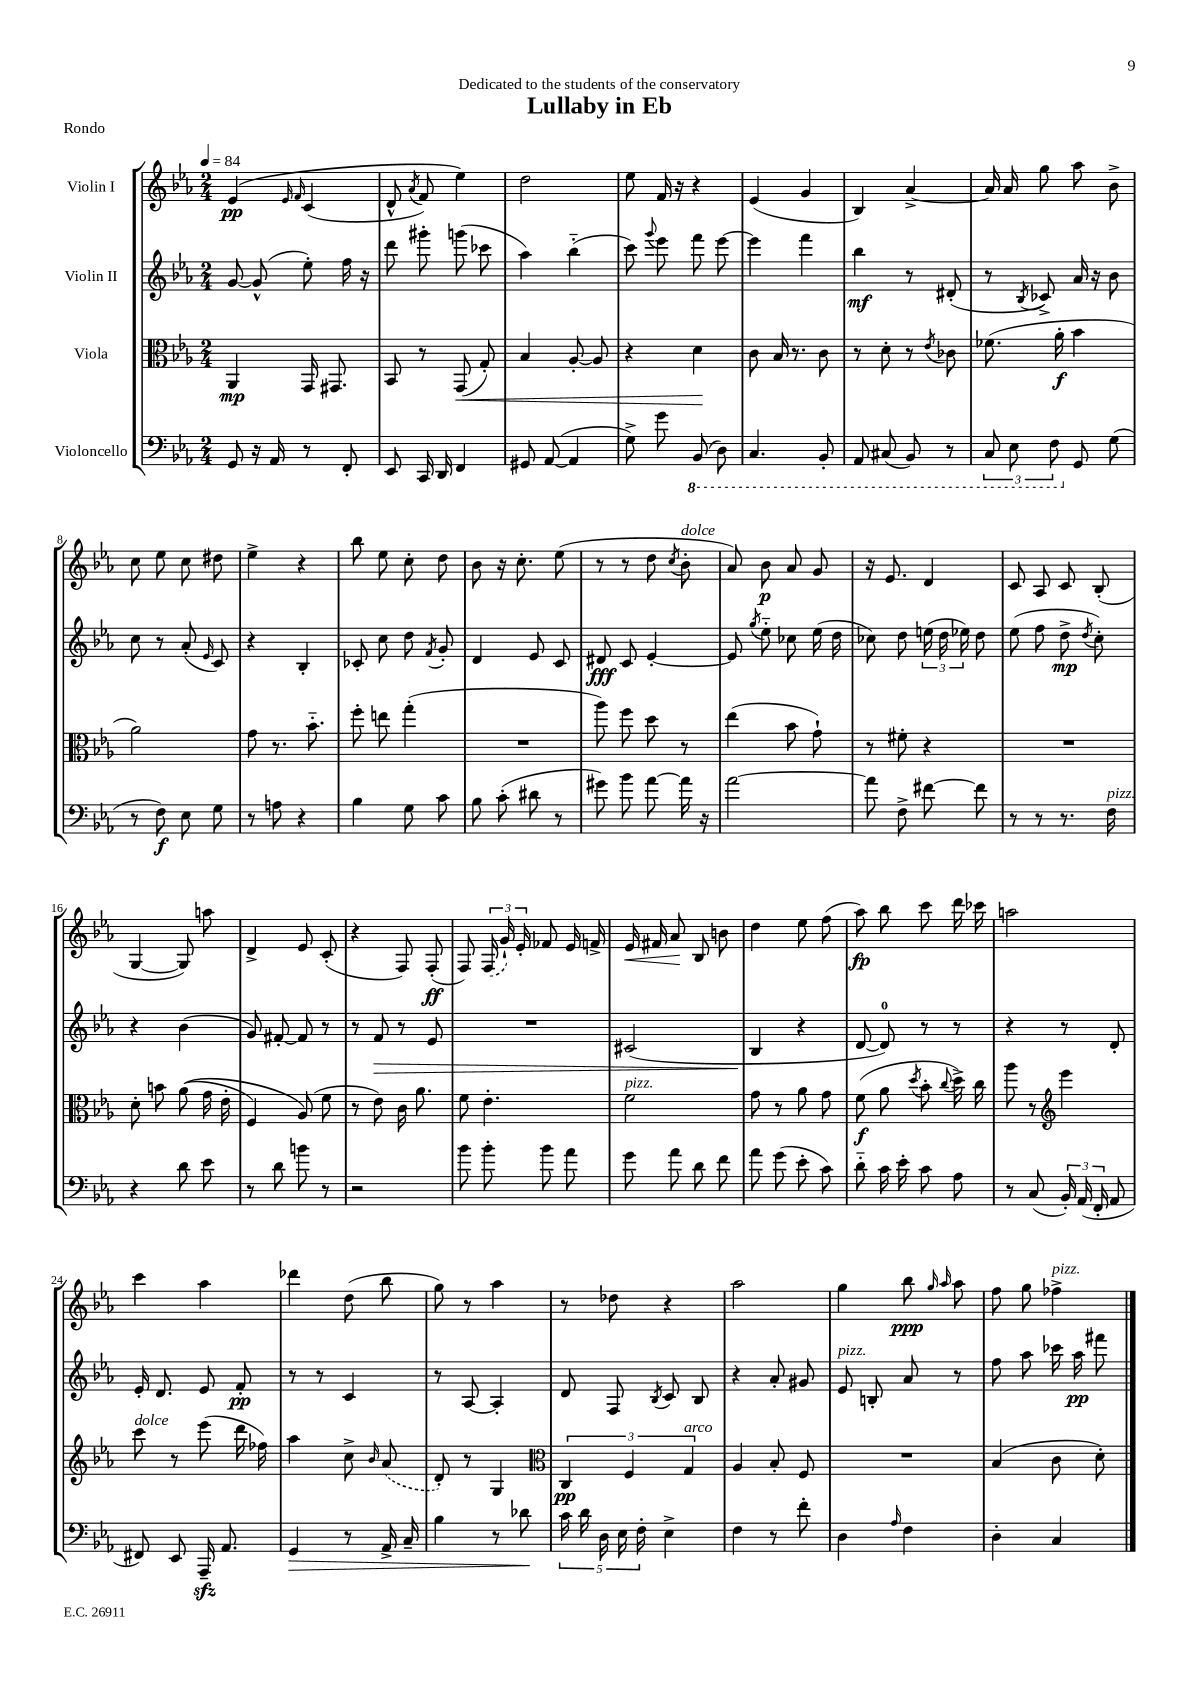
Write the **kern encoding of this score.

**kern	**kern	**kern	**kern
*staff4	*staff3	*staff2	*staff1
*clefF4	*clefC3	*clefG2	*clefG2
*k[b-e-a-]	*k[b-e-a-]	*k[b-e-a-]	*k[b-e-a-]
*M2/4	*M2/4	*M2/4	*M2/4
*MM84	*MM84	*MM84	*MM84
8GG	4AA-	[8g	&(4e-
16r	.	(8g^^]	.
16AA-	.	.	.
.	.	.	16qqe-
.	.	.	16qqf
8r	16GG	8ee-')	(4c
.	8.GG#	.	.
8FF'	.	16ff	.
.	.	16r	.
=	=	=	=
8EE-	8BB-	8ddd	8d^^
.	.	.	8qa-
16CC	8r	8ggg#'	8f)
16DD	.	.	.
4FF	(8GG	(8ggg	4ee-&)
.	8G')	8ccc-	.
=	=	=	=
8GG#	4B-	4aa-)	2dd
([8AA-	.	.	.
4AA-]	[8A-'	(4bb-'~	.
.	8A-]	.	.
=	=	=	=
8G^)	4r	8ccc)	8ee-
.	.	8qqggg	.
8g	.	8eee-	16f
.	.	.	16r
(8BBB-	4d	8fff	4r
8DD)	.	[8eee-	.
=	=	=	=
4.CC	8c	4eee-]	(4e-
.	16B-	.	.
.	8.r	.	.
.	.	4fff	4g
8BBB-'	8c	.	.
=	=	=	=
8AAA-	8r	4bb-	4B-)
(8CC#	8d'	.	.
8BBB-)	8r	8r	[4a-^
.	8qe-	.	.
8r	8c-	(8d#'	.
=	=	=	=
12CC	(8.f-	8r	16a-]
.	.	.	16a-
12EE-	.	.	.
.	.	8qB-	.
.	.	8c-^)	8gg
12FF	.	.	.
.	16a-'	.	.
8GG	4b-	16a-	8aa-
.	.	16r	.
(8G	.	8b-	8b-^
=	=	=	=
8r	2a-)	8cc	8cc
8F)	.	8r	8ee-
8E-	.	(8a-'	8cc
.	.	16qqe-	.
8G	.	8c)	8dd#
=	=	=	=
8r	8g	4r	4ee-^
8A	8.r	.	.
4r	.	4B-'	4r
.	8.b-'~	.	.
=	=	=	=
4B-	8ff'	8c-'	8bb-
.	8ee	8cc	8ee-
8G	(4gg'	8dd	8cc'
.	.	8qf	.
8c	.	8g'	8dd
=	=	=	=
8B-	2r	4d	8b-
(8c'	.	.	16r
.	.	.	8.cc'
8d#	.	8e-	.
8r	.	8c	(8ee-
=	=	=	=
8g#)	8aa-)	8d#	8r
8b-	8ff	8c	8r
[8a-	8dd	[4e-'	8dd
.	.	.	8qcc
16a-]	8r	.	8b-'
16r	.	.	.
=	=	=	=
[2a-	(4ee-	8e-]	8a-)
.	.	8qgg	.
.	.	8ee-'~	8b-
.	8b-	8cc-	8a-
.	8g`)	(16ee-	8g
.	.	16dd	.
=	=	=	=
8a-]	8r	8cc-)	16r
.	.	.	8.e-
8F^	8f#'	8dd	.
[8f#	4r	(24ee	4d
.	.	24dd	.
.	.	24ee-)	.
8f#]	.	8dd	.
=	=	=	=
8r	2r	(8ee-	8c
8r	.	8ff	8A-
8.r	.	8dd^	8c
.	.	8qdd	.
.	.	8cc')	(8B-'
16F	.	.	.
=	=	=	=
4r	8d'	4r	[4G
.	8b	.	.
8d	&((8a-	(4b-	8G])
8e-	16g	.	8aa
.	16e-'	.	.
=	=	=	=
8r	4F)	8g)	4d^
8d	.	[8f#'	.
8b	(8A-&)	8f#]	8e-
8r	8f	8r	(8c'
=	=	=	=
2r	8r	8r	4r
.	8e-)	8f	.
.	16c	8r	8F)
.	8.a-	.	.
.	.	8e-	(8F'
=	=	=	=
8b-	8f	2r	8F)
8b-'	4.e-'	.	(24F
.	.	.	24g`)
.	.	.	24e-'
8b-	.	.	8f-
8a-	.	.	16e-
.	.	.	16f^
=	=	=	=
8g	2f	(2c#	16e-
.	.	.	16f#
8a-	.	.	8a-
8d	.	.	8B-
8f	.	.	8b
=	=	=	=
8a-	8g	4B-	4dd
(8g	8r	.	.
8e-'	8a-	4r	8ee-
8c)	8g	.	(8ff
=	=	=	=
8d'~	(8f	[8d	8aa-)
16c	8a-	8d])	8bb-
16e-'	.	.	.
.	8qdd	.	.
8c	8b-'	8r	8ccc
.	8qqcc	.	.
8A-	16dd^)	8r	16ddd
.	16cc	.	16ccc-
=	=	=	=
8r	8aa-	4r	2aa
(8C	8r	.	.
*	*clefG2	*	*
24BB-')	4eee-	8r	.
(24AA-	.	.	.
24FF'	.	.	.
8AA-	.	8d'	.
=	=	=	=
8FF#)	8ccc	16e-'	4ccc
.	.	8.d	.
8EE-	8r	.	.
16AAA-~	(8eee-	8e-	4aa-
8.AA-	.	.	.
.	16ddd	8f'	.
.	16ff-)	.	.
=	=	=	=
4GG	4aa-	8r	4ddd-
.	.	8r	.
8r	8cc^	4c	(8dd
.	16qqb-	.	.
16AA-^	(8a-	.	8bb-
16C~	.	.	.
=	=	=	=
4B-	8d')	8r	8gg)
.	8r	[8A-	8r
8r	4G	4A-']	4aa-
8d-	.	.	.
=	=	=	=
*	*clefC3	*	*
20c	6C	8d	8r
20d	.	.	.
20D	.	.	.
.	.	8F	8dd-
20E-	.	.	.
.	6F	.	.
20F'	.	.	.
.	.	8qB-	.
4E-^	.	8c	4r
.	6G	.	.
.	.	8B-	.
=	=	=	=
4F	4A-	4r	2aa-
8r	8B-'	8a-'	.
8f'	8F	8g#	.
=	=	=	=
4D	2r	8e-	4gg
.	.	8B'	.
16qqA-	.	.	.
4F	.	8a-	8bb-
.	.	.	16qqgg
.	.	.	16qqaa-
.	.	8r	8aa-
=	=	=	=
4D'	(4B-	8ff	8ff
.	.	8aa-	8gg
4C	8c	16ccc-	4ff-^
.	.	16aa-	.
.	8d')	8fff#	.
==	==	==	==
*-	*-	*-	*-
